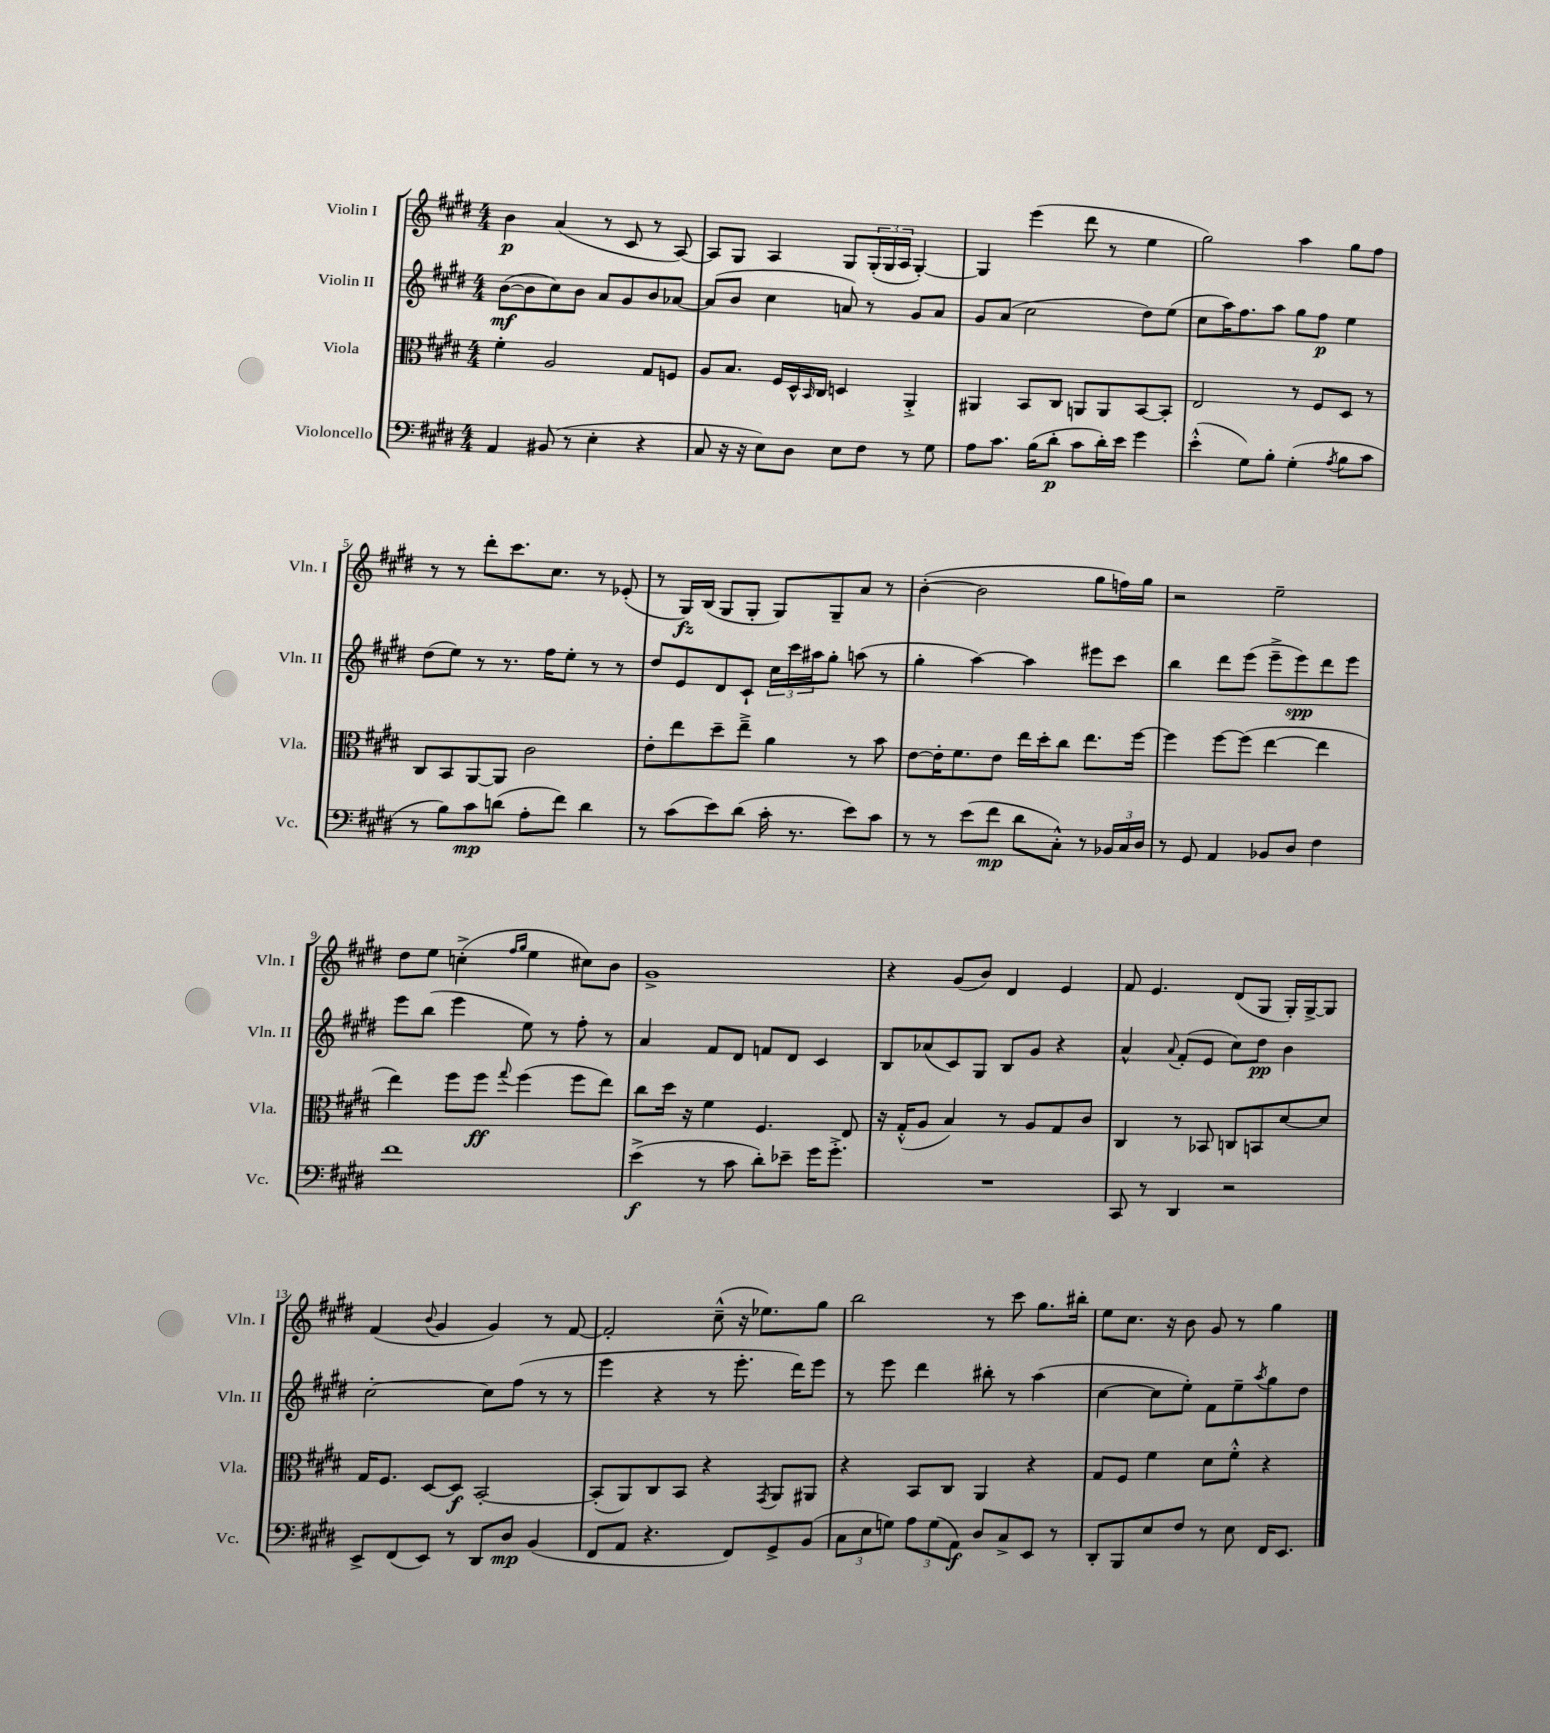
<<
\new StaffGroup <<
\new Staff = "s0" \with { instrumentName = "Violin I" shortInstrumentName = "Vln. I" } {
    \clef treble \key e \major \numericTimeSignature \time 4/4
    b'4\p a'4( r8 cis'8 r8 a8~) |
    a8 gis8 a4 gis8 \tuplet 3/2 { gis16-.( gis16 a16 } gis4~-.) |
    gis4 e'''4( dis'''8 r8 e''4 |
    gis''2) a''4 gis''8 fis''8 |
    r8 r8 dis'''8-. cis'''8. cis''8. r8 ees'8-.( |
    r8 gis16\fz) b16( gis8 gis8-. gis8) gis8-- a'8 r8 |
    b'4~-.( b'2 gis''8 f''16) gis''16 |
    r2 e''2-- |
    dis''8 e''8 c''4-.->( \grace { fis''16 gis''16 } e''4 cis''8) b'8 |
    gis'1-> |
    r4 gis'8( b'8) dis'4 e'4 |
    fis'8 e'4. dis'8( gis8 gis16-.) gis16~-> gis8 |
    fis'4( \appoggiatura { b'8 } gis'4 gis'4) r8 fis'8~ |
    fis'2-. cis''8---^( r16 ees''8.) gis''8 |
    b''2 r8 cis'''8 gis''8. bis''16-. |
    e''8 cis''8. r16 b'8 gis'8 r8 gis''4 \bar "|." |
}
\new Staff = "s1" \with { instrumentName = "Violin II" shortInstrumentName = "Vln. II" } {
    \clef treble \key e \major \numericTimeSignature \time 4/4
    b'8~\mf( b'8 cis''8) b'8 a'8 gis'8 b'8 aes'8~ |
    aes'8( b'8 cis''4 a'8) r8 gis'8 a'8 |
    gis'8 a'8( cis''2 dis''8) e''8( |
    cis''8 a''16) fis''8. a''8 gis''8 fis''8\p e''4 |
    dis''8( e''8) r8 r8. fis''16 e''8-. r8 r8 |
    dis''8 e'8 dis'8 cis'8-! \tuplet 3/2 { cis''16 cis'''16 ais''16 } gis''8-. a''8( r8 |
    gis''4-. a''4~) a''4 eis'''8 cis'''8 |
    b''4 dis'''8 e'''8( e'''8---> e'''8\spp) dis'''8 e'''8 |
    e'''8 b''8( e'''4 e''8) r8 fis''8-. r8 |
    a'4 fis'8 dis'8 f'8 dis'8 cis'4 |
    b8 aes'8( cis'8) gis8 b8 gis'8 r4 |
    a'4-^ \appoggiatura { a'8 } fis'8-.( e'8 cis''8) dis''8\pp b'4 |
    cis''2~-. cis''8 fis''8( r8 r8 |
    e'''4 r4 r8 e'''8.-. dis'''16) e'''8 |
    r8 e'''8 dis'''4 bis''8-. r8 a''4( |
    cis''4~ cis''8 e''8-.) fis'8 e''8-- \acciaccatura { a''8 } gis''8 dis''8 \bar "|." |
}
\new Staff = "s2" \with { instrumentName = "Viola" shortInstrumentName = "Vla." } {
    \clef alto \key e \major \numericTimeSignature \time 4/4
    fis'4-. a2 gis8 f8 |
    a8 b8. fis16 dis16-^ \grace { b,16 } cis16 d4 a,4-.-> |
    ais,4 b,8 cis8 a,8 a,8 b,8~ b,8-. |
    e2 r8 fis8 dis8 r8 |
    cis8 b,8 a,8~ a,8 cis'2 |
    e'8-. e''8 dis''8-- e''8---> a'4 r8 b'8 |
    e'8~ e'16-. fis'8. e'8 e''16 dis''16-. cis''8 e''8. fis''16~ |
    fis''4 fis''8~ fis''8( e''4~ e''4 |
    e''4) fis''8 fis''8\ff \appoggiatura { gis''8 } fis''4( fis''8 e''8) |
    cis''8 dis''16 r16 fis'4 fis4. e8 |
    r16 gis16-.-^( a8 b4) r8 a8 gis8 cis'8 |
    cis4 r8 bes,8 c8 b,8 dis'8~ dis'8 |
    gis16 fis8. dis8~ dis8\f b,2~-. |
    b,8-.( a,8) cis8 b,8 r4 \acciaccatura { gis,8 } a,8 ais,8 |
    r4 b,8 cis8 a,4 r4 |
    gis8 fis8 fis'4 dis'8 fis'8-.-^ r4 \bar "|." |
}
\new Staff = "s3" \with { instrumentName = "Violoncello" shortInstrumentName = "Vc." } {
    \clef bass \key e \major \numericTimeSignature \time 4/4
    a,4 bis,8( r8 e4-. r4 |
    cis8 r16 r16 e8) dis8 e8 fis8 r8 gis8 |
    a8 cis'8. b16( dis'8-.\p cis'8 dis'16-.) e'16 gis'4 |
    e'4-.-^( gis8) b8-. gis4-.( \acciaccatura { a8 } b8 cis'8 |
    r8 b8) cis'8\mp d'8( a8-. fis'8) d'4 |
    r8 cis'8( e'8) dis'8( cis'16-. r8. e'8) cis'8 |
    r8 r8 e'8( fis'8\mp dis'8 cis8-.-^) r8 \tuplet 3/2 { bes,16 cis16 dis16 } |
    r8 gis,8 a,4 bes,8 dis8 fis4 |
    fis'1 |
    e'4->\f( r8 cis'8 dis'8-.) ees'8-- gis'16 gis'8.-.-> |
    R1 |
    cis,8 r8 dis,4 r2 |
    e,8-> fis,8( e,8) r8 dis,8 dis8\mp b,4( |
    fis,8 a,8 r4. fis,8) gis,8-> b,8( |
    \tuplet 3/2 { cis8 e8 g8) } \tuplet 3/2 { a8 g8( a,8\f) } dis8 cis8-> e,8 r8 |
    dis,8-. b,,8 e8 fis8 r8 e8 fis,16 e,8. \bar "|." |
}
>>
>>
